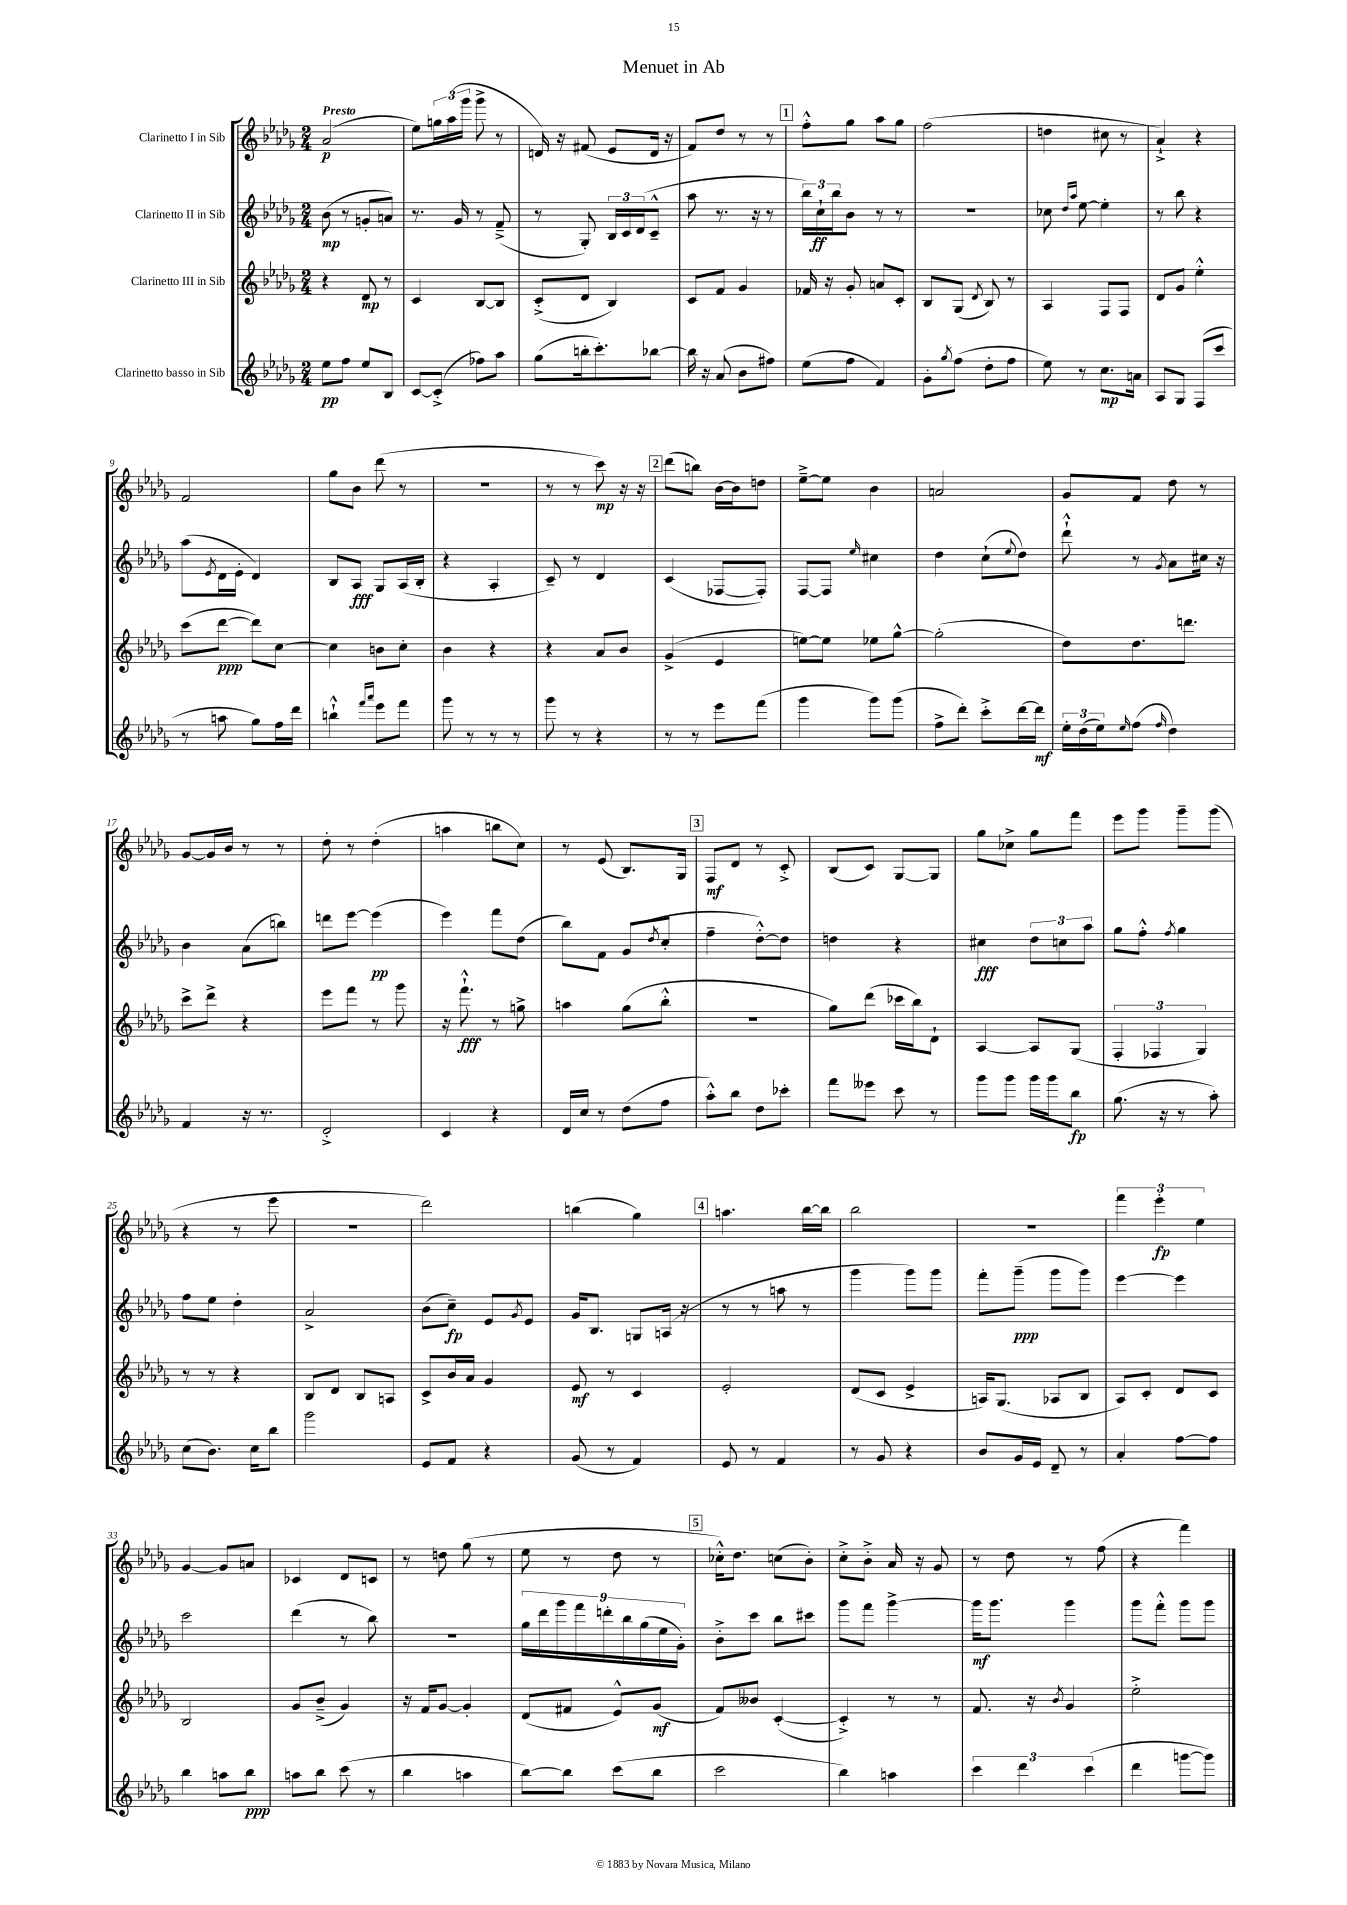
\header { title = "Menuet in Ab" }
<<
\new StaffGroup <<
\new Staff = "s0" \with { instrumentName = "Clarinetto I in Sib" } {
    \clef treble \key des \major \numericTimeSignature \time 2/4 \tempo "Presto"
    aes'2\p( |
    ees''8) \tuplet 3/2 { g''16 aes''16( ges'''16 } ges'''8-> r8 |
    d'16) r16 fis'8( ees'8 d'16 r16 |
    f'8) des''8 r8 r8 |
    \mark \markup { \box "1" } f''8-.-^ ges''8 aes''8 ges''8 |
    f''2( |
    d''4 cis''8 r8 |
    aes'4-!->) r4 |
    f'2 |
    ges''8 bes'8 des'''8( r8 |
    R2 |
    r8 r8 c'''8\mp) r16 r16 |
    \mark \markup { \box "2" } des'''8( b''8) bes'16~ bes'16 d''8 |
    ees''8~---> ees''8 bes'4 |
    a'2 |
    ges'8 f'8 des''8 r8 |
    ges'8~ ges'16 bes'16 r8 r8 |
    des''8-. r8 des''4-.( |
    a''4 b''8 c''8) |
    r8 ees'8( bes8.) ges16 |
    \mark \markup { \box "3" } f8\mf des'8 r8 c'8-.-> |
    bes8( c'8) ges8~ ges8 |
    ges''8 ces''8-> ges''8 f'''8 |
    ees'''8 ges'''8 ges'''8-- ges'''8( |
    r4 r8 ees'''8 |
    R2 |
    des'''2) |
    b''4( ges''4) |
    \mark \markup { \box "4" } a''4. bes''16~ bes''16 |
    bes''2 |
    r2 |
    \tuplet 3/2 { f'''4 ees'''4-.\fp ees''4 } |
    ges'4~ ges'8 a'8 |
    ces'4 des'8 c'8 |
    r8 d''8 ges''8( r8 |
    ees''8 r8 des''8 r8 |
    \mark \markup { \box "5" } ces''16-.-^) des''8. c''8( bes'8-.) |
    c''8-.-> bes'8-.-> aes'16 r16 ges'8 |
    r8 des''8 r8 f''8( |
    r4 f'''4) \bar "|." |
}
\new Staff = "s1" \with { instrumentName = "Clarinetto II in Sib" } {
    \clef treble \key des \major \numericTimeSignature \time 2/4
    bes'8\mp( r8 g'8-. a'8) |
    r8. ges'16 r8 f'8--->( |
    r8 ges8-.) \tuplet 3/2 { bes16 c'16 des'16( } c'8---^ |
    aes''8 r8. r16 r8 |
    \mark \markup { \box "1" } \tuplet 3/2 { bes''16) c''16-!\ff bes''16 } bes'8 r8 r8 |
    R2 |
    ces''8 \grace { des''16 aes''16 } ees''8~ ees''4-. |
    r8 bes''8 r4 |
    aes''8( \acciaccatura { ees'8 } des'16 ees'16-. des'4) |
    bes8 aes8\fff ges8 aes16( bes16-. |
    r4 aes4-. |
    c'8--) r8 des'4 |
    \mark \markup { \box "2" } c'4( fes8~ fes8-.) |
    f8~ f8 \grace { ees''16 } cis''4 |
    des''4 c''8-!( \appoggiatura { ees''8 } des''8) |
    des'''8-!-^ r8 \acciaccatura { ges'8 } aes'8 cis''16 r16 |
    bes'4 aes'8( b''8) |
    d'''8 ees'''8~ ees'''4\pp( |
    ees'''4) f'''8 des''8( |
    bes''8) f'8 ges'8( \acciaccatura { des''8 } c''8-. |
    \mark \markup { \box "3" } f''4-- des''8~-.-^) des''8 |
    d''4 r4 |
    cis''4\fff \tuplet 3/2 { des''8 c''8 aes''8 } |
    ges''8 f''8-.-^ \acciaccatura { f''8 } ges''4 |
    f''8 ees''8 des''4-. |
    aes'2-> |
    bes'8( c''8--\fp) ees'8 \acciaccatura { ges'8 } ees'8 |
    ges'16 bes8. g8 a16( r16 |
    \mark \markup { \box "4" } r8 r8 a''8 r8 |
    ges'''4 ges'''8) ges'''8 |
    f'''8-. ges'''8--\ppp( ges'''8 ges'''8) |
    ees'''4~ ees'''4 |
    c'''2 |
    des'''4( r8 bes''8) |
    R2 |
    \tuplet 9/8 { ges''16 des'''16 ges'''16 f'''16 d'''16-. bes''16 ges''16( ees''16 ges'16-.) } |
    \mark \markup { \box "5" } bes'8-.-> c'''8 bes''8 cis'''8 |
    ges'''8 f'''8 ges'''4~-> |
    ges'''16\mf ges'''8. ges'''4 |
    ges'''8 f'''8-.-^ ges'''8 ges'''8 \bar "|." |
}
\new Staff = "s2" \with { instrumentName = "Clarinetto III in Sib" } {
    \clef treble \key des \major \numericTimeSignature \time 2/4
    r4 des'8\mp r8 |
    c'4 bes8~ bes8 |
    c'8-.->( des'8 bes4) |
    c'8 f'8 ges'4 |
    \mark \markup { \box "1" } fes'16 r16 ges'8-. a'8 c'8-. |
    bes8 ges8( \acciaccatura { des'8 } bes8) r8 |
    aes4 f8 f8 |
    des'8 ges'8 ees''4-.-^ |
    c'''8( des'''8~\ppp des'''8) c''8~ |
    c''4 b'8 c''8-. |
    bes'4 r4 |
    r4 aes'8 bes'8 |
    \mark \markup { \box "2" } ges'4->( ees'4 |
    e''8~) e''8 ees''8 ges''8~-^ |
    ges''2-.( |
    des''8) des''8. d'''8. |
    c'''8-> des'''8-> r4 |
    ees'''8 f'''8 r8 ges'''8 |
    r16 f'''8.-!-^\fff r8 g''8-> |
    a''4 ges''8( bes''8-.-^ |
    \mark \markup { \box "3" } R2 |
    ges''8) des'''8( ces'''16 bes''16) des'8-! |
    aes4~ aes8 ges8( |
    \tuplet 3/2 { f4-. fes4 ges4) } |
    r8 r8 r4 |
    bes8 des'8 bes8 a8 |
    c'8-> bes'16 aes'16 ges'4 |
    ees'8\mf r8 c'4 |
    \mark \markup { \box "4" } ees'2-. |
    des'8( c'8 ees'4-> |
    a16) ges8.( aes8 bes8 |
    aes8) c'8-. des'8 c'8 |
    bes2 |
    ges'8 bes'8--->( ges'4) |
    r16 f'16 ges'8~ ges'4-. |
    des'8( fis'8 ees'8-^) ges'8\mf( |
    \mark \markup { \box "5" } f'8) beses'8 c'4~-.( |
    c'4-.->) r8 r8 |
    f'8. r16 \acciaccatura { bes'8 } ges'4 |
    ees''2-.-> \bar "|." |
}
\new Staff = "s3" \with { instrumentName = "Clarinetto basso in Sib" } {
    \clef treble \key des \major \numericTimeSignature \time 2/4
    ees''8\pp f''8 ees''8 bes8 |
    c'8~ c'8-.->( fes''8) aes''8 |
    ges''8( b''16-. c'''8.-.) bes''8~ |
    bes''16 r16 aes'8( bes'8 fis''8) |
    \mark \markup { \box "1" } ees''8( f''8 f'4) |
    ges'8-. \acciaccatura { ges''8 } f''8( des''8-. f''8 |
    ees''8) r8 c''8.\mp a'16 |
    aes8 ges8 f8( c'''8 |
    r8 a''8 ges''8) f''16 des'''16 |
    b''4-!-^ \grace { f'''16 aes'''16 } ees'''8 f'''8 |
    ges'''8 r8 r8 r8 |
    ges'''8 r8 r4 |
    \mark \markup { \box "2" } r8 r8 ees'''8 f'''8( |
    ges'''4 ges'''8) ges'''8( |
    f''8-> des'''8-.) c'''8-.-> des'''16~ des'''16\mf |
    \tuplet 3/2 { ees''16-. des''16( ees''16) } \grace { ees''16 } f''8( \grace { f''16 } des''4) |
    f'4 r16 r8. |
    des'2-.-> |
    c'4 r4 |
    des'16 c''16 r8 des''8( f''8 |
    \mark \markup { \box "3" } aes''8-.-^) bes''8 des''8 ces'''8-. |
    f'''8 eeses'''8 c'''8 r8 |
    ges'''8 ges'''8 ges'''16 ges'''16 bes''8\fp |
    ges''8.( r16 r8 aes''8-.) |
    c''8( bes'8.) c''16 bes''8 |
    ges'''2 |
    ees'8 f'8 r4 |
    ges'8( r8 f'4) |
    \mark \markup { \box "4" } ees'8 r8 f'4 |
    r8 ges'8 r4 |
    bes'8 ges'16 ees'16 des'8-- r8 |
    aes'4-. f''8~ f''8 |
    bes''4 a''8 bes''8\ppp |
    a''8 bes''8 c'''8( r8 |
    bes''4 a''4 |
    bes''8~) bes''8 c'''8( bes''8 |
    \mark \markup { \box "5" } c'''2 |
    bes''4) a''4 |
    \tuplet 3/2 { c'''4 des'''4 c'''4( } |
    des'''4 g'''8~ g'''8) \bar "|." |
}
>>
>>
